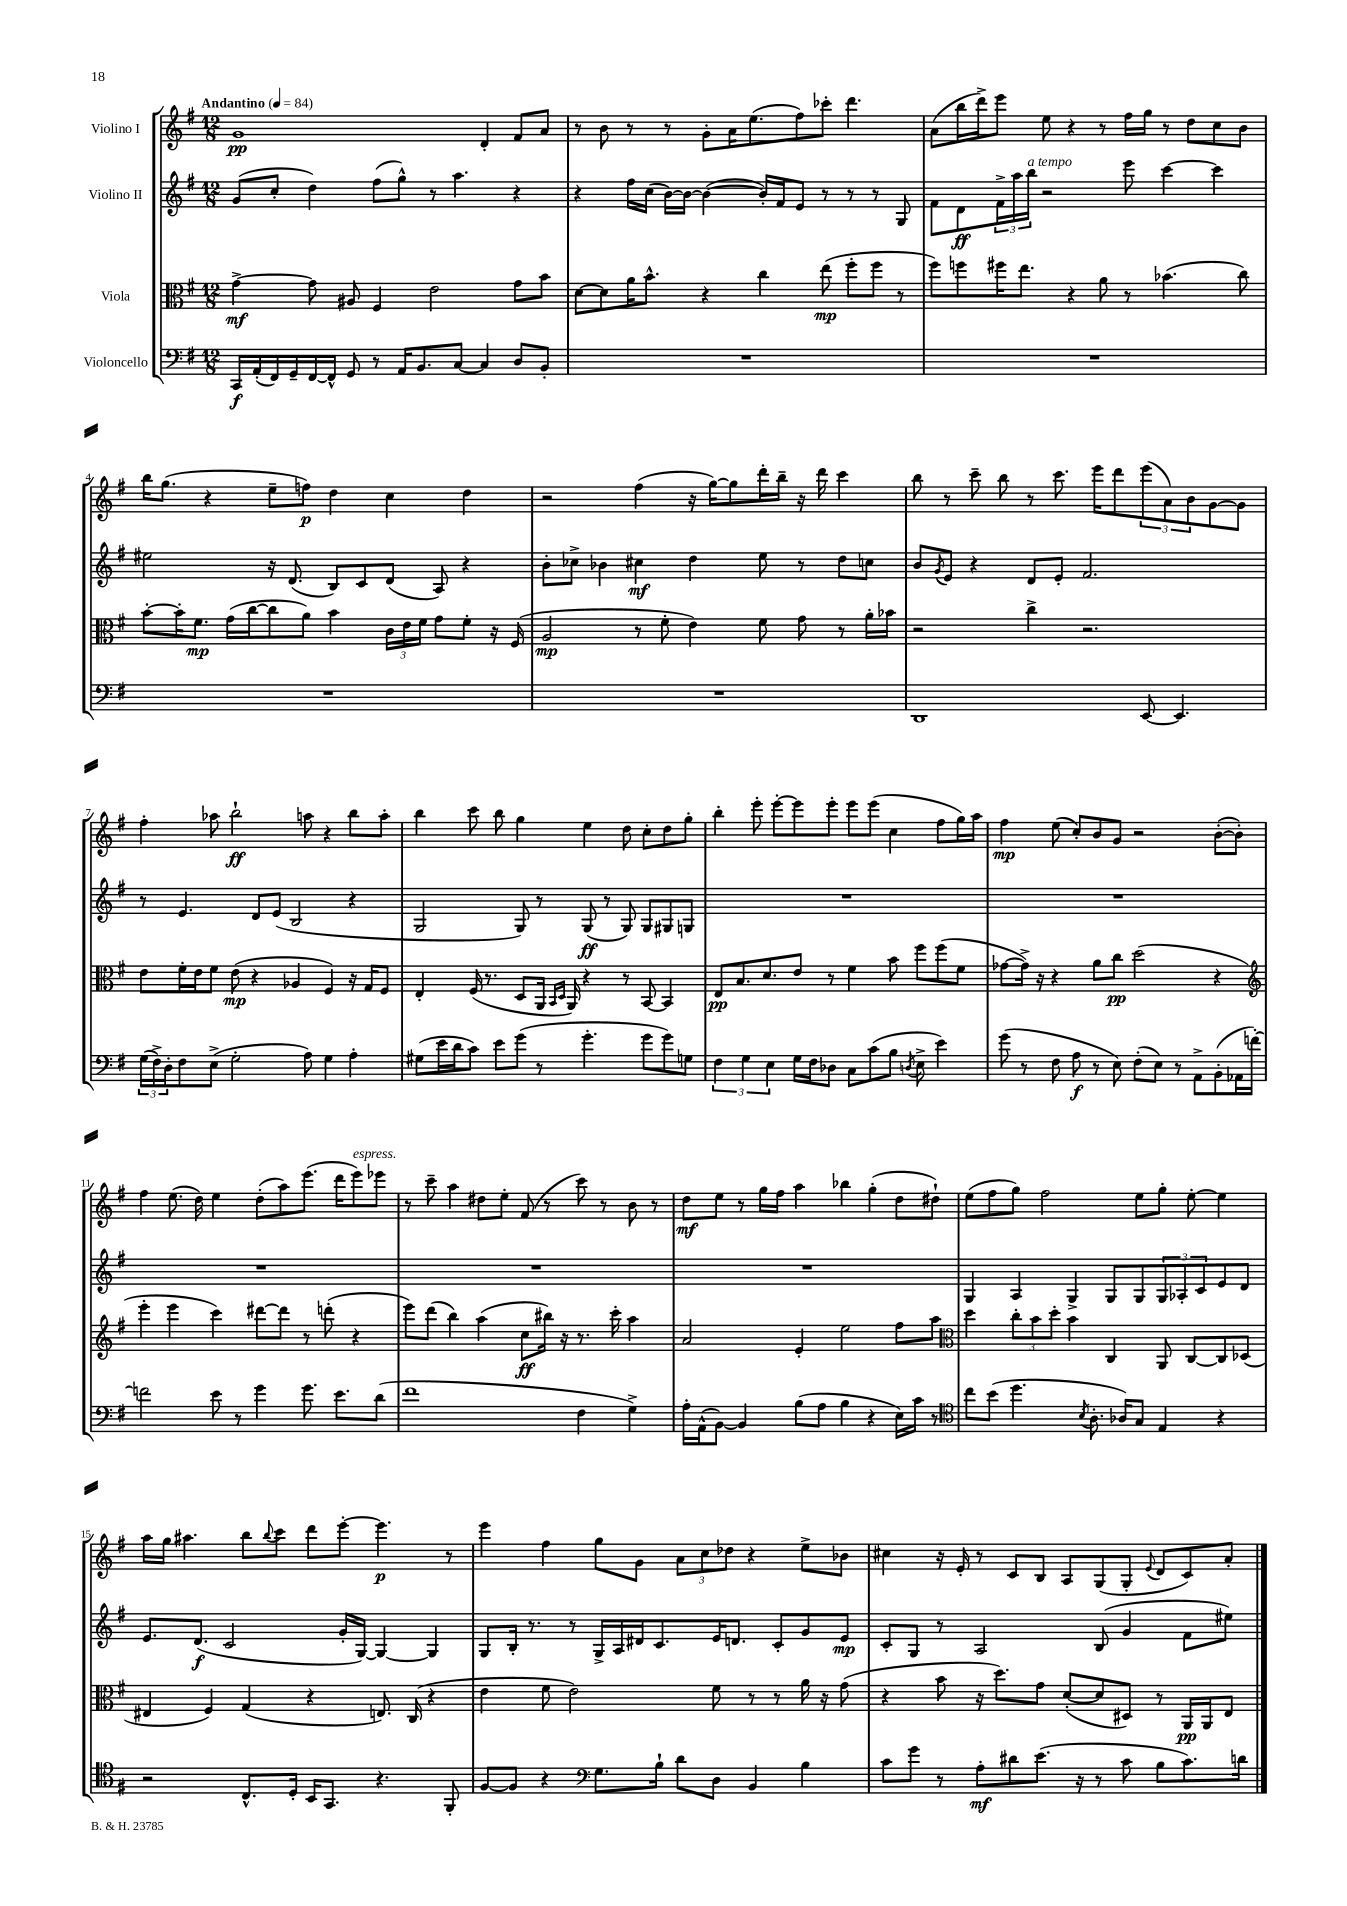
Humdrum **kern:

**kern	**kern	**kern	**kern
*staff4	*staff3	*staff2	*staff1
*clefF4	*clefC3	*clefG2	*clefG2
*k[f#]	*k[f#]	*k[f#]	*k[f#]
*M12/8	*M12/8	*M12/8	*M12/8
*MM84	*MM84	*MM84	*MM84
16CC	[4g^	(8g	1g
(16AA'	.	.	.
16FF#)	.	8cc'	.
16GG~	.	.	.
[16FF#	8g]	4dd)	.
16FF#^^]	.	.	.
8GG	8A#	.	.
8r	4F#	(8ff#	.
16AA	.	8gg^^)	.
8.BB	.	.	.
.	2e	8r	.
[8C	.	4.aa	.
4C]	.	.	4d'
8D	8g	4r	8f#
8BB'	8b	.	8a
=	=	=	=
1.r	[8d	4r	8r
.	8d]	.	8b
.	16a	16ff#	8r
.	8.b^^	(16cc	.
.	.	[16b)	8r
.	.	16b_	.
.	4r	(4b_	8g'
.	.	.	16a
.	.	.	(8.ee
.	4cc	16b'])	.
.	.	16f#	.
.	.	8e	8ff#)
.	(8ee	8r	8ccc-'
.	8ff#'	8r	4.ddd
.	8ff#	8r	.
.	8r	8G	.
=	=	=	=
1.r	8ff#)	8f#	(8a
.	8ff	8d	16bb
.	.	.	16ddd^)
.	16ff#	24f#^	8eee
.	.	24aa	.
.	8.ee	.	.
.	.	24bb	.
.	.	2r	8ee
.	4r	.	4r
.	8a	.	8r
.	8r	8eee	16ff#
.	.	.	16gg
.	(4.b-	[4ccc	8r
.	.	.	8dd
.	.	4ccc]	8cc
.	8cc)	.	8b
=	=	=	=
1.r	[8b'	2ee#	16bb
.	.	.	(8.gg
.	16b']	.	.
.	8.f#	.	.
.	.	.	4r
.	(16g	.	.
.	[16cc	.	.
.	8cc]	16r	8ee~
.	.	(8.d	.
.	8a)	.	8ff)
.	4b	8B)	4dd
.	.	8c	.
.	24c	(8d	4cc
.	24e	.	.
.	24f#	.	.
.	8g	8A)	.
.	8f#'	4r	4dd
.	16r	.	.
.	(16F#	.	.
=	=	=	=
1.r	2A	8b'	2r
.	.	8cc-^	.
.	.	4b-	.
.	8r	4cc#	(4ff#
.	8f#'	.	.
.	4e)	4dd	16r
.	.	.	[16gg)
.	.	.	8gg]
.	8f#	8ee	16ddd'
.	.	.	16bb~
.	8g	8r	16r
.	.	.	16ddd
.	8r	8dd	4ccc
.	16a'	8cc	.
.	16b-	.	.
=	=	=	=
1DD	2r	8b	8bb
.	.	8qg	.
.	.	8e	8r
.	.	4r	8ccc~
.	.	.	8bb
.	4cc^	8d	8r
.	.	8e'	8.ccc
.	2.r	2.f#	.
.	.	.	16eee
.	.	.	8ddd
[8EE	.	.	(12eee
.	.	.	12a)
4.EE]	.	.	.
.	.	.	12b
.	.	.	[8g
.	.	.	8g]
=	=	=	=
(24G	8e	8r	4ff#'
24F#^)	.	.	.
24D'	.	.	.
8F#	16f#'	4.e	.
.	16e	.	.
(8E^	8f#	.	8aa-
2G'	(8e	.	2bb`
.	4r	8d	.
.	.	(8e	.
.	4A-	2B	.
8A)	.	.	8aa
4G	4F#)	.	4r
4A'	16r	4r	8bb
.	16G	.	.
.	8F#	.	8aa'
=	=	=	=
(8G#	4E'	2G	4bb
16e	.	.	.
16d	.	.	.
8c)	(16F#	.	8ccc
.	8.r	.	.
8e	.	.	8bb
(8g	8D	8G)	4gg
8r	16AA	8r	.
.	16qqBB	.	.
.	16qqD	.	.
.	16AA)	.	.
4.g'	4r	(8G	4ee
.	.	8r	.
.	8r	8G)	8dd
8g	[8BB	8G	8cc'
8g)	4BB]	8G#	8dd
8G	.	8G	8gg'
=	=	=	=
6F#	8E	1.r	4bb'
.	8.B	.	.
6G	.	.	.
.	.	.	8eee'
.	8.d	.	.
6E	.	.	.
.	.	.	[8eee'
16G	8e	.	8eee]
16F#	.	.	.
8D-	8r	.	8eee'
8C	4f#	.	8eee
(8c	.	.	(8eee
8B	8b	.	4cc
8qD	.	.	.
8E^	8ff#	.	.
4e)	(8ff#	.	8ff#
.	8f#	.	16gg)
.	.	.	16aa
=	=	=	=
(8g	[8g-	1.r	4ff#
8r	16g-^])	.	.
.	16r	.	.
8F#	4r	.	(8ee
8A	.	.	8cc')
8r	8a	.	8b
8E)	8cc	.	8g
(8F#'	(2dd	.	2r
8E)	.	.	.
8r	.	.	.
8AA^	.	.	.
(8BB'	4r	.	([8b'
16AA-	.	.	8b'])
[16f')	.	.	.
=	=	=	=
*	*clefG2	*	*
2f]	4eee'	1.r	4ff#
.	4eee	.	(8.ee
.	.	.	16dd)
8e	4ccc)	.	4ee
8r	.	.	.
4g	[8ddd#	.	(8dd'
.	8ddd#]	.	8aa)
8.g	8r	.	(8.eee
.	(8ddd'	.	.
8.e	.	.	16ddd
.	4r	.	8eee)
(8d	.	.	8eee-
=	=	=	=
1f#	8eee)	1.r	8r
.	(8ddd	.	8ccc~
.	4bb)	.	4aa
.	(4aa	.	8dd#
.	.	.	8ee'
.	8cc	.	(8f#
.	16bb#)	.	8r
.	16r	.	.
4F#	8.r	.	8ccc)
.	.	.	8r
.	16ccc'	.	.
4G^)	4aa	.	8b
.	.	.	8r
=	=	=	=
16A'	2a	1.r	8dd
(16AA^^	.	.	.
[8BB)	.	.	8ee
4BB]	.	.	8r
.	.	.	16gg
.	.	.	16ff#
(8B	4e'	.	4aa
8A	.	.	.
4B	2ee	.	4bb-
4r	.	.	(4gg'
16E)	8ff#	.	8dd
16c	.	.	.
8r	8aa	.	8dd#`)
=	=	=	=
*clefC4	*clefC3	*	*
8cc	4dd	4G	(8ee
(8b	.	.	8ff#
4.dd	12cc'	4A	8gg)
.	12b	.	.
.	.	.	2ff#
.	12dd'	.	.
.	4b	4G^	.
8qB	.	.	.
8.A'	.	.	.
.	4C	8G	.
16A-)	.	.	.
8G	.	8G	8ee
4E	8AA	12G	8gg'
.	.	12A-'	.
.	[8C	.	[8ee'
.	.	12c	.
4r	8C]	8e	4ee]
.	(8D-	8d	.
=	=	=	=
2r	4E#	8.e	16aa
.	.	.	16gg
.	.	.	4.aa#
.	.	(8.d	.
.	4F#)	.	.
.	.	2c	.
8.C^^	(4G	.	8bb
.	.	.	8qqbb
.	.	.	8ccc
16D'	.	.	.
16BB	4r	.	8ddd
8.GG	.	.	.
.	.	16g'	[8eee'
.	.	[16G)	.
4.r	8.E)	4G_	4.eee]
.	(16C	.	.
.	4r	4G]	.
8FF#'	.	.	8r
=	=	=	=
[8F#	4e	8G	4eee
8F#]	.	16B'	.
.	.	8.r	.
4r	8f#	.	4ff#
.	2e)	8r	.
*clefF4	*	*	*
8.G	.	16G^	8gg
.	.	16A	.
.	.	16d#	8g
16B`	.	8.c	.
8d	.	.	12a
.	.	.	12cc
8D	8f#	16e	.
.	.	.	12dd-
.	.	8.d	.
4BB	8r	.	4r
.	8r	8c'	.
4B	16a	8g	8ee^
.	16r	.	.
.	(8g	8e	8b-
=	=	=	=
8c	4r	8c'	4cc#
8g	.	8G	.
8r	8b	8r	16r
.	.	.	16e'
8A'	16r	2A	8r
.	8.dd)	.	.
8d#	.	.	8c
(8.e	8g	.	8B
.	([8d'	.	8A
16r	.	.	.
8r	8d]	(8B	(8G
8c	8D#)	4g	8G'
.	.	.	8qqe
8B	8r	.	8d
8.c)	16AA	8f#	8c)
.	16AA	.	.
.	8E	8ee#)	8a'
16d	.	.	.
==	==	==	==
*-	*-	*-	*-
